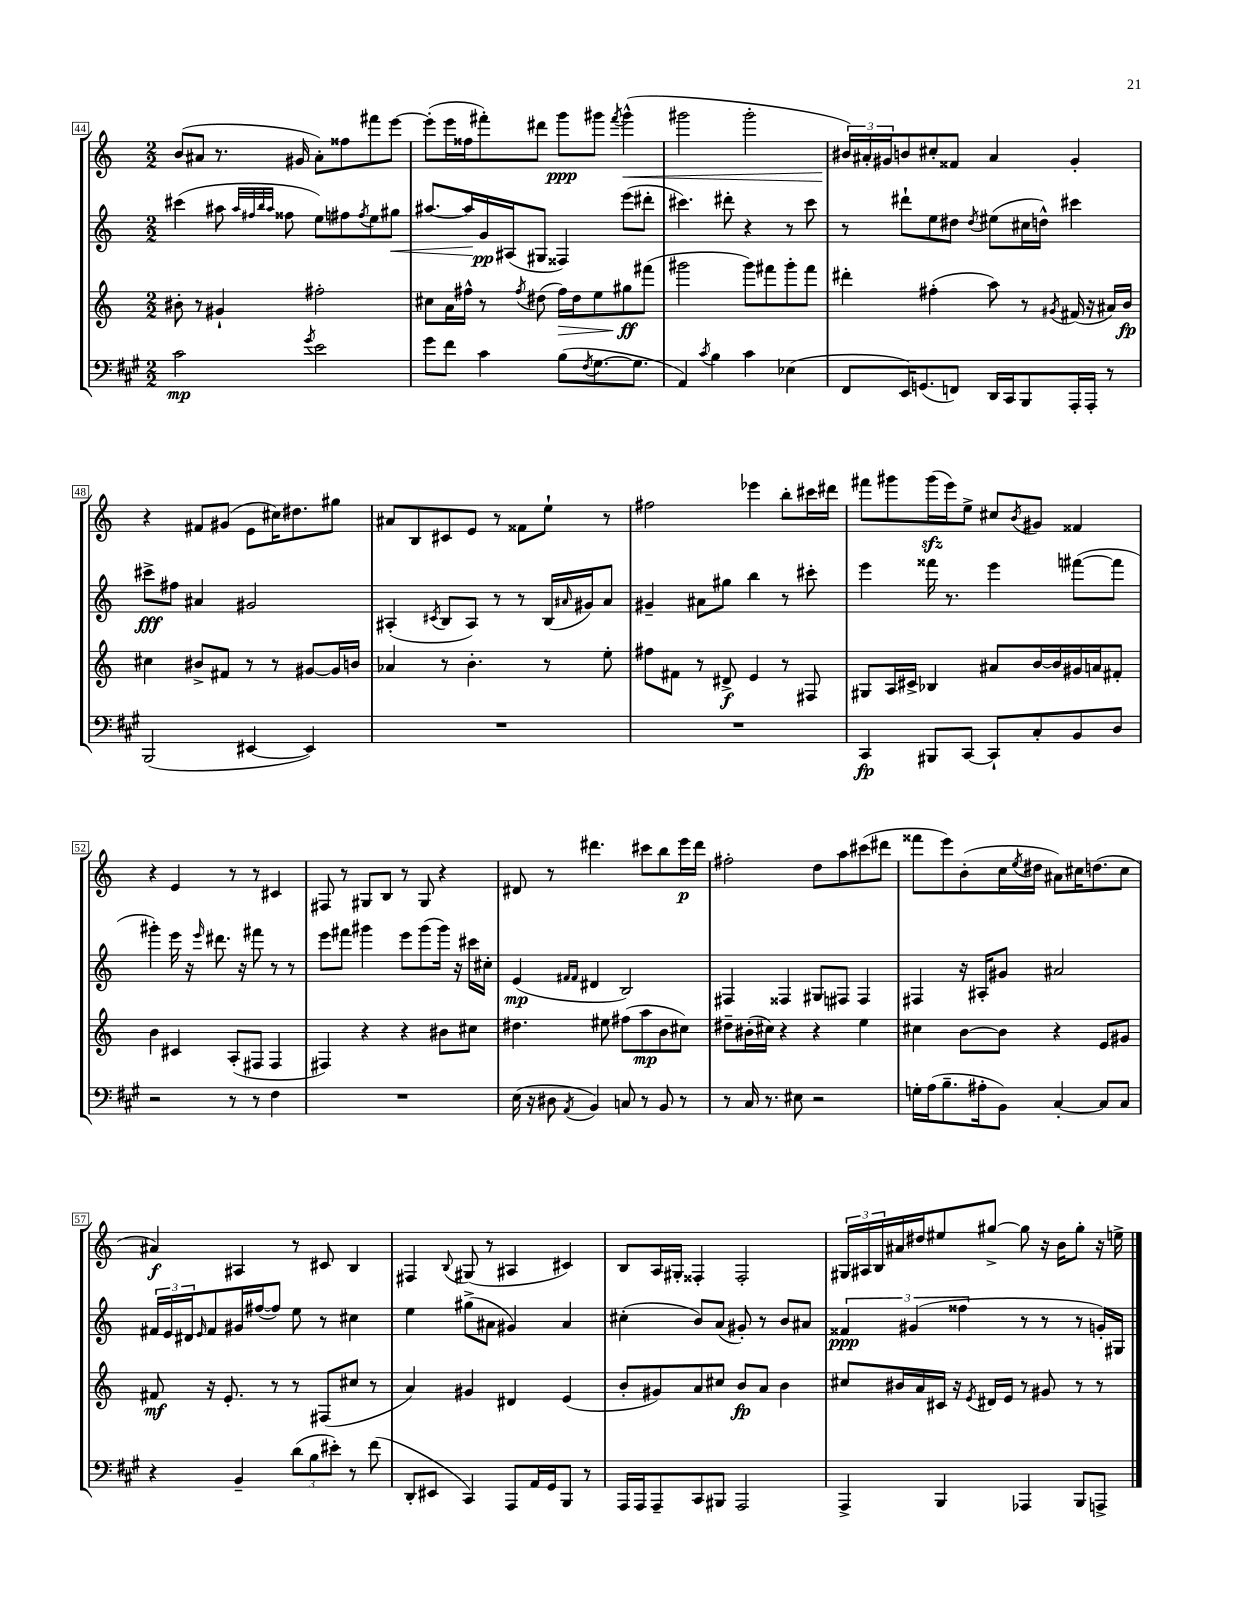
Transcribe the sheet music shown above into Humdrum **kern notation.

**kern	**kern	**kern	**kern
*staff4	*staff3	*staff2	*staff1
*clefF4	*clefG2	*clefG2	*clefG2
*k[f#c#g#]	*k[]	*k[]	*k[]
*M2/2	*M2/2	*M2/2	*M2/2
2c#	8b#'	(4ccc#	(8b
.	8r	.	8a#
.	4g#`	8aa#	8.r
.	.	32qqaa#	.
.	.	32qqff#	.
.	.	32qqbb	.
.	.	32qqaa#	.
.	.	8ff##	.
.	.	.	16g#
8qg#	.	.	.
2e	2ff#'	8ee)	8a#')
.	.	8ff#	8ff##
.	.	8qff#	.
.	.	8ee	8fff#
.	.	8gg#	[8eee
=	=	=	=
8g#	8cc#	[8.aa#	(8eee']
8f#	16a	.	16eee
.	16ff#^^	16aa#]	16ff##
4c#	8r	16g	8fff#')
.	.	(16A#	.
.	8qff#	.	.
.	(8dd#	8G#	8ddd#
(8B	16ff#)	4F##)	8ggg
.	16dd#	.	.
8qF#	.	.	.
[8.G#	8ee	.	8ggg#
.	.	.	8qfff#
.	8gg#	(8eee	(4ggg#^^
8.G#]	.	.	.
.	(8fff#	8ddd#'	.
=	=	=	=
4AA)	2ggg#	4.ccc#)	2ggg#
8qc#	.	.	.
4B	.	.	.
.	.	8ddd#'	.
4c#	8ggg#)	4r	2ggg#'
.	8fff#	.	.
(4E-	8ggg#'	8r	.
.	8fff#	8ccc#	.
=	=	=	=
8FF#	4ddd#'	8r	24b#)
.	.	.	24a#'
.	.	.	24g#
16EE)	.	8ddd#`	8b
(8.GG	.	.	.
.	(4ff#'	8ee	8cc#'
8FF)	.	8dd#	8f##
.	.	8qdd#	.
16DD	8aa)	(8ee#	4a#
16CC#	.	.	.
8BBB	8r	16cc#	.
.	.	16dd^^)	.
.	8qg#	.	.
16AAA'	(16f#	4ccc#	4g#'
16AAA'	16r	.	.
8r	16a#)	.	.
.	16b	.	.
=	=	=	=
(2BBB	4cc#	8ccc#^	4r
.	.	8ff#	.
.	8b#^	4a#	8f#
.	8f#	.	(8g#
[4EE#	8r	2g#	8e
.	8r	.	16cc#)
.	.	.	8.dd#
4EE#])	[8g#	.	.
.	16g#]	.	8gg#
.	16b	.	.
=	=	=	=
1r	4a-	(4A#'	8a#
.	.	.	8B
.	.	8qc#	.
.	8r	8B	8c#
.	4.b'	8A#)	8e
.	.	8r	8r
.	.	8r	8f##
.	8r	(16B	8ee`
.	.	16qqa#	.
.	.	16g#)	.
.	8ee'	8a#	8r
=	=	=	=
1r	8ff#	4g#~	2ff#
.	8f#	.	.
.	8r	8a#	.
.	8d#^	8gg#	.
.	4e	4bb	4eee-
.	8r	8r	8bb'
.	8F#	8ccc#'	16ccc#
.	.	.	16ddd#
=	=	=	=
4CC#	8G#	4eee	8fff#
.	16A	.	8ggg#
.	16c#^	.	.
8BBB#	4B-	16fff##	(16ggg#
.	.	8.r	16eee)
[8CC#	.	.	8ee^
8CC#`]	8a#	4eee	8cc#
.	.	.	8qb
8C#'	[16b	.	8g#
.	16b]	.	.
8BB	16g#	([8fff#	4f##
.	16a	.	.
8D	8f#'	8fff#]	.
=	=	=	=
2r	4b	4ggg#')	4r
.	4c#	16eee	4e
.	.	16r	.
.	.	16qqeee	.
.	.	8.ddd#	.
8r	(8A'	.	8r
.	.	16r	.
8r	8F#	8fff#	8r
4F#	4F#	8r	4c#
.	.	8r	.
=	=	=	=
1r	4F#)	8eee	8F#
.	.	8fff#	8r
.	4r	4ggg#	8G#
.	.	.	8B
.	4r	8eee	8r
.	.	(8ggg#	8G#
.	8b#	16ggg#)	4r
.	.	16r	.
.	8cc#	16ccc#	.
.	.	16cc#'	.
=	=	=	=
(16E	4.dd#	(4e	8d#
16r	.	.	.
8D#	.	.	8r
.	.	16qqf#	.
8qAA	.	16qqf#	.
4BB)	.	4d#	4.ddd#
.	8ee#	.	.
8C	(8ff#	2B)	.
8r	8aa	.	8ccc#
8BB	8b	.	8bb
8r	8cc#)	.	16eee
.	.	.	16ddd#
=	=	=	=
8r	8dd#~	4F#	2ff#'
16C#	(16b#'	.	.
8.r	16cc#)	.	.
.	4r	4F##	.
8E#	.	.	.
2r	4r	8G#	8dd
.	.	8F#	8aa
.	4ee	4F#	(8ccc#
.	.	.	8ddd#
=	=	=	=
16G'	4cc#	4F#	8fff##
(16A	.	.	.
8.B~	.	.	8eee)
.	[8b	16r	(8b'
16A#'	.	16A#'	.
8BB)	8b]	8g#	16cc
.	.	.	8qee
.	.	.	16dd#
[4C#'	4r	2a#	8a#)
.	.	.	16cc#
.	.	.	(8.dd
8C#]	8e	.	.
8C#	8g#	.	8cc#
=	=	=	=
4r	8f#	24f#	4a#)
.	.	24e	.
.	.	24d#	.
.	.	16qqe	.
.	16r	8f#	.
.	8.e'	.	.
4BB~	.	16g#	4A#
.	.	([16ff#	.
.	8r	8ff#])	.
(12d	8r	8ee	8r
12B	.	.	.
.	(8F#	8r	8c#
12e#')	.	.	.
8r	8cc#	4cc#	4B
(8f#	8r	.	.
=	=	=	=
8DD'	4a)	4ee	4F#
8EE#	.	.	.
.	.	.	8qqB
4CC#)	4g#	(8gg#^	(8G#
.	.	8a#	8r
8AAA	4d#	4g#)	4A#
16AA	.	.	.
16GG#	.	.	.
8BBB	(4e	4a#	4c#)
8r	.	.	.
=	=	=	=
16AAA	8b'	(4cc#'	8B
16AAA	.	.	.
8AAA~	8g#)	.	16A
.	.	.	16G#'
8CC#	8a	8b)	4F##'
8BBB#	8cc#	(8a	.
2AAA	8b	8g#')	2F##'
.	8a	8r	.
.	4b	8b	.
.	.	8a#	.
=	=	=	=
4AAA^	8cc#	6f##	24G#
.	.	.	24A#
.	.	.	24B
.	16b#	.	16a#
.	.	(6g#	.
.	16a	.	16dd#
4BBB	16c#	.	8ee#
.	16r	.	.
.	.	6ff##	.
.	8qe	.	.
.	16d#	.	[8gg#^
.	16e	.	.
4AAA-	8r	8r	8gg#]
.	8g#	8r	16r
.	.	.	16b
8BBB	8r	8r	8gg#'
8AAA^	8r	16g')	16r
.	.	16G#	16ee^
==	==	==	==
*-	*-	*-	*-
